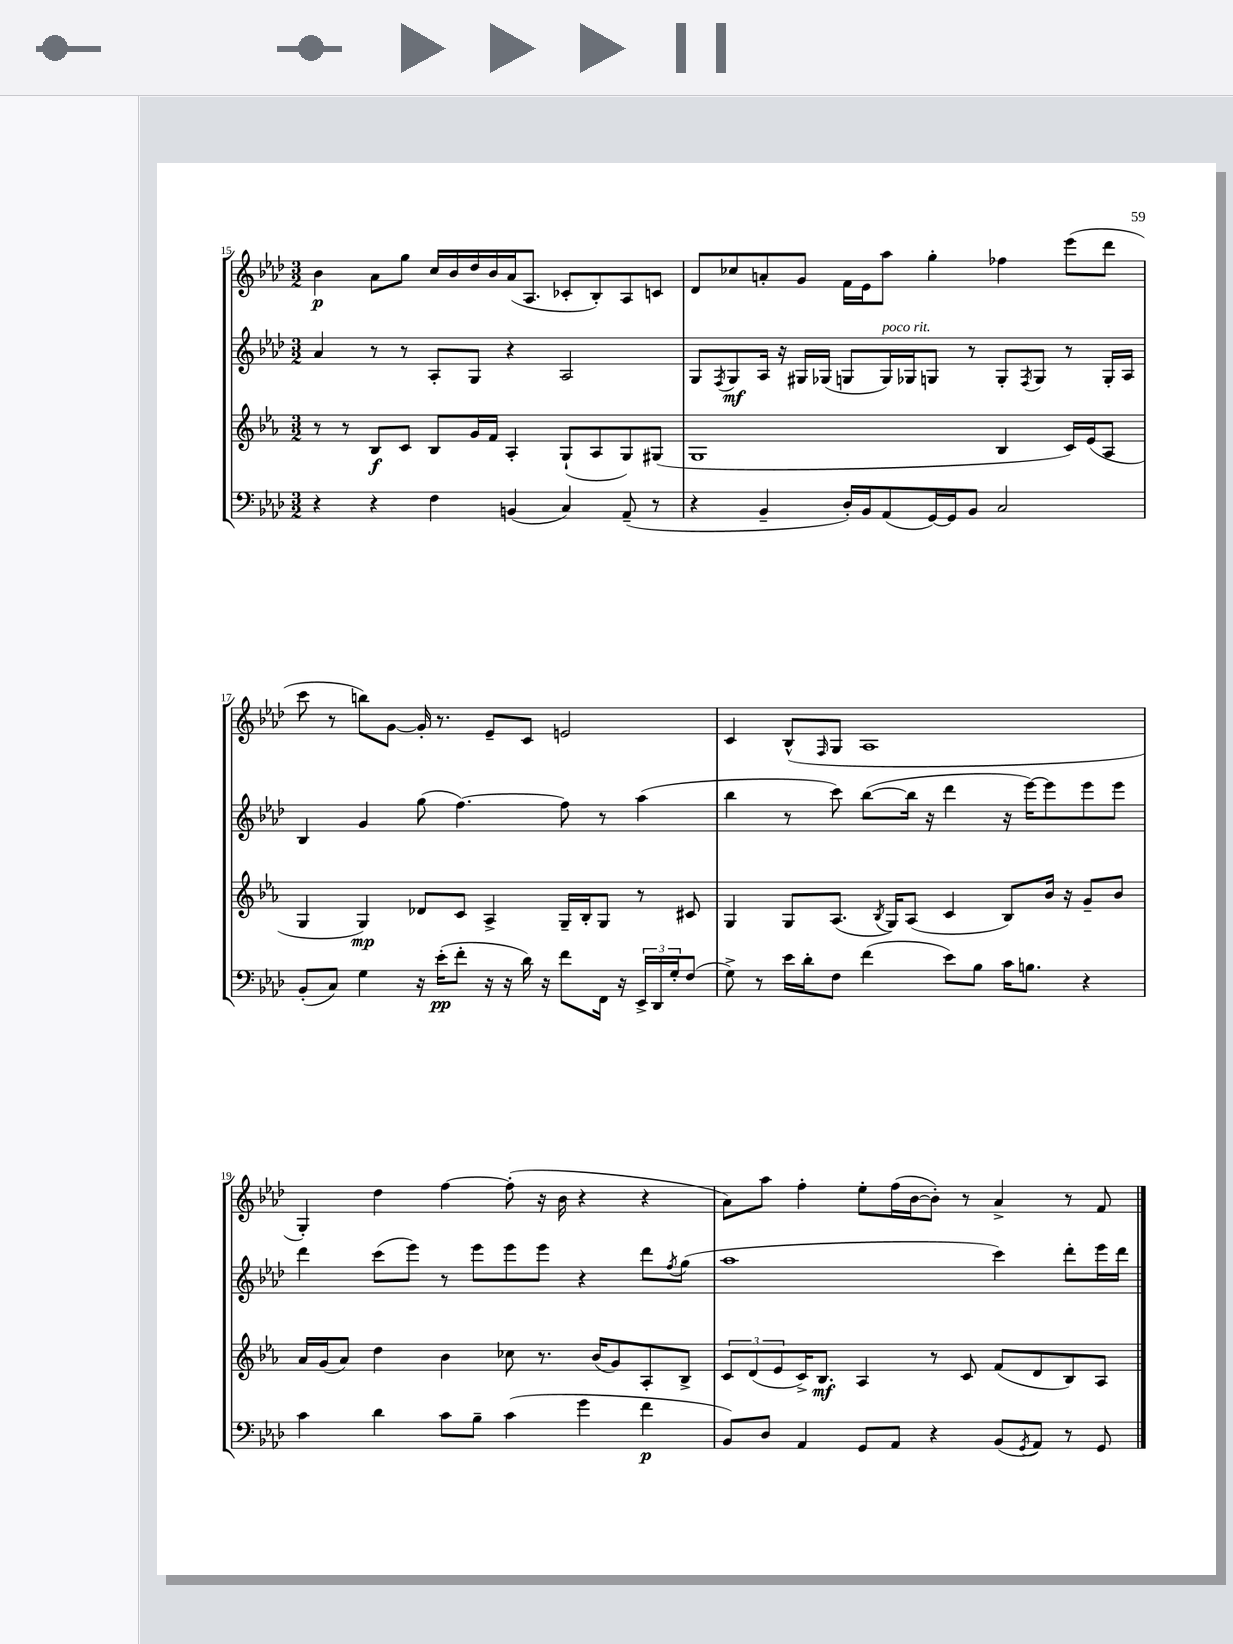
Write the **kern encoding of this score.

**kern	**dynam	**kern	**dynam	**kern	**dynam	**kern	**dynam
*part4	*part4	*part3	*part3	*part2	*part2	*part1	*part1
*staff4	*staff4	*staff3	*staff3	*staff2	*staff2	*staff1	*staff1
*clefF4	*	*clefG2	*	*clefG2	*	*clefG2	*
*k[b-e-a-d-]	*	*k[b-e-a-]	*	*k[b-e-a-d-]	*	*k[b-e-a-d-]	*
*M3/2	*	*M3/2	*	*M3/2	*	*M3/2	*
=15	=15	=15	=15	=15	=15	=15	=15
4r	.	8r	.	4a-/	.	4b-\	p
.	.	8r	.	.	.	.	.
4r	.	8B-/L	f	8r	.	8a-\L	.
.	.	8c/J	.	8r	.	8gg\J	.
4F\	.	8B-/L	.	8A-'/L	.	16cc/LL	.
.	.	.	.	.	.	16b-/	.
.	.	16g/L	.	8G/J	.	16dd-/	.
.	.	16f/JJ	.	.	.	16b-/	.
(4BBn/	.	4A-'/	.	4r	.	(16a-/J	.
.	.	.	.	.	.	8.A-/J	.
4C/)	.	(8G`/L	.	2A-/	.	8c-X'/L	.
.	.	8A-/	.	.	.	8B-'/)	.
(8AA-~/	.	8G/)	.	.	.	8A-/	.
8r	.	(8G#X/J	.	.	.	8cn/J	.
=16	=16	=16	=16	=16	=16	=16	=16
4r	.	1G	.	8G/L	.	8d-/L	.
.	.	.	.	8qF/	.	.	.
.	.	.	.	8G/	mf	8cc-X/	.
4BB-~/	.	.	.	16A-/Jk	.	8an'/	.
.	.	.	.	16r	.	.	.
.	.	.	.	16G#X/LL	.	8g/J	.
.	.	.	.	(16G-X/JJ	.	.	.
16D-'/LL)	.	.	.	8Gn/L	.	16f\LL	.
16BB-/J	.	.	.	.	.	16e-\J	.
!	!	!	!	!LO:TX:a:i:t=poco rit.	!	!	!
(8AA-/	.	.	.	16G/L)	.	8aa-\J	.
.	.	.	.	16G-X/J	.	.	.
[16GG/L)	.	.	.	8Gn/J	.	4gg'\	.
16GG/J]	.	.	.	.	.	.	.
8BB-/J	.	.	.	8r	.	.	.
2C/	.	4B-/	.	8G'/L	.	4ff-X\	.
.	.	.	.	8qF/	.	.	.
.	.	.	.	8G/J	.	.	.
.	.	16c/LL)	.	8r	.	(8eee-\L	.
.	.	(16e-/J	.	.	.	.	.
.	.	8A-/J	.	16G'/LL	.	8ddd-\J	.
.	.	.	.	16A-/JJ	.	.	.
!!LO:LB:g=z
=17	=17	=17	=17	=17	=17	=17	=17
(8BB-'/L	.	4G/	.	4B-/	.	8ccc\	.
8C/J)	.	.	.	.	.	8r	.
4G\	.	4G/)	mp	4g/	.	8bbn\L)	.
.	.	.	.	.	.	[8g\J	.
16r	.	8d-X/L	.	(8gg\	.	16g'/]	.
(16e-'\KL	pp	.	.	.	.	8.r	.
8f'\J	.	8c/J	.	[4.ff\)	.	.	.
16r	.	4A-^/	.	.	.	8e-~/L	.
16r	.	.	.	.	.	.	.
16d-\)	.	.	.	.	.	8c/J	.
16r	.	.	.	.	.	.	.
8f\L	.	16G~/LL	.	8ff\]	.	2en/	.
.	.	16B-'/J	.	.	.	.	.
16FF\Jk	.	8G/J	.	8r	.	.	.
16r	.	.	.	.	.	.	.
24EE-^/LL	.	8r	.	(4aa-\	.	.	.
24DD-/	.	.	.	.	.	.	.
24G'/J	.	.	.	.	.	.	.
(8F/J	.	8c#X/	.	.	.	.	.
=18	=18	=18	=18	=18	=18	=18	=18
8G^\)	.	4G/	.	4bb-\	.	4c/	.
8r	.	.	.	.	.	.	.
16e-\LL	.	8G/L	.	8r	.	(8B-^^/L	.
16d-'\J	.	.	.	.	.	.	.
.	.	.	.	.	.	16qqF/	.
8F\J	.	(8.A-/J	.	8ccc\)	.	8G/J	.
(4f\	.	.	.	([8bb-\L	.	1A-	.
.	.	8qB-/	.	.	.	.	.
.	.	16G/KL)	.	.	.	.	.
.	.	(8A-/J	.	16bb-\Jk]	.	.	.
.	.	.	.	16r	.	.	.
8e-\L)	.	4c/	.	4ddd-\	.	.	.
8B-\J	.	.	.	.	.	.	.
16c\KL	.	8B-/L)	.	16r	.	.	.
8.Bn\J	.	.	.	[16eee-\KL)	.	.	.
.	.	16b-/Jk	.	8eee-\]	.	.	.
.	.	16r	.	.	.	.	.
4r	.	8g~/L	.	8eee-\	.	.	.
.	.	8b-/J	.	8eee-\J	.	.	.
!!LO:LB:g=z
=19	=19	=19	=19	=19	=19	=19	=19
4c\	.	16a-/LL	.	4ddd-\	.	4G'/)	.
.	.	(16g/J	.	.	.	.	.
.	.	8a-/J)	.	.	.	.	.
4d-\	.	4dd\	.	(8ccc\L	.	4dd-\	.
.	.	.	.	8eee-\J)	.	.	.
8c\L	.	4b-\	.	8r	.	[4ff\	.
8B-~\J	.	.	.	8eee-\L	.	.	.
(4c\	.	8cc-X\	.	8eee-\	.	(8ff'\]	.
.	.	8.r	.	8eee-\J	.	16r	.
.	.	.	.	.	.	16b-\	.
4g\	.	.	.	4r	.	4r	.
.	.	(16b-/KL	.	.	.	.	.
.	.	8g/)	.	.	.	.	.
4f\	p	8A-'/	.	8ddd-\L	.	4r	.
.	.	.	.	8qff/	.	.	.
.	.	8B-^/J	.	(8gg\J	.	.	.
=20	=20	=20	=20	=20	=20	=20	=20
8BB-/L)	.	12c/L	.	1aa-	.	8a-\L)	.
.	.	(12d/	.	.	.	.	.
8D-/J	.	.	.	.	.	8aa-\J	.
.	.	12e-/	.	.	.	.	.
4AA-/	.	16c^/K)	.	.	.	4ff'\	.
.	.	8.B-/J	mf	.	.	.	.
8GG/L	.	4A-/	.	.	.	8ee-'\L	.
8AA-/J	.	.	.	.	.	(16ff\L	.
.	.	.	.	.	.	[16b-\J	.
4r	.	8r	.	.	.	8b-'\J])	.
.	.	8c/	.	.	.	8r	.
(8BB-/L	.	(8f/L	.	4ccc\)	.	4a-^/	.
8qGG/	.	.	.	.	.	.	.
8AA-/J)	.	8d/	.	.	.	.	.
8r	.	8B-/)	.	8ddd-'\L	.	8r	.
8GG/	.	8A-/J	.	16eee-\L	.	8f/	.
.	.	.	.	16ddd-\JJ	.	.	.
==	==	==	==	==	==	==	==
*-	*-	*-	*-	*-	*-	*-	*-
